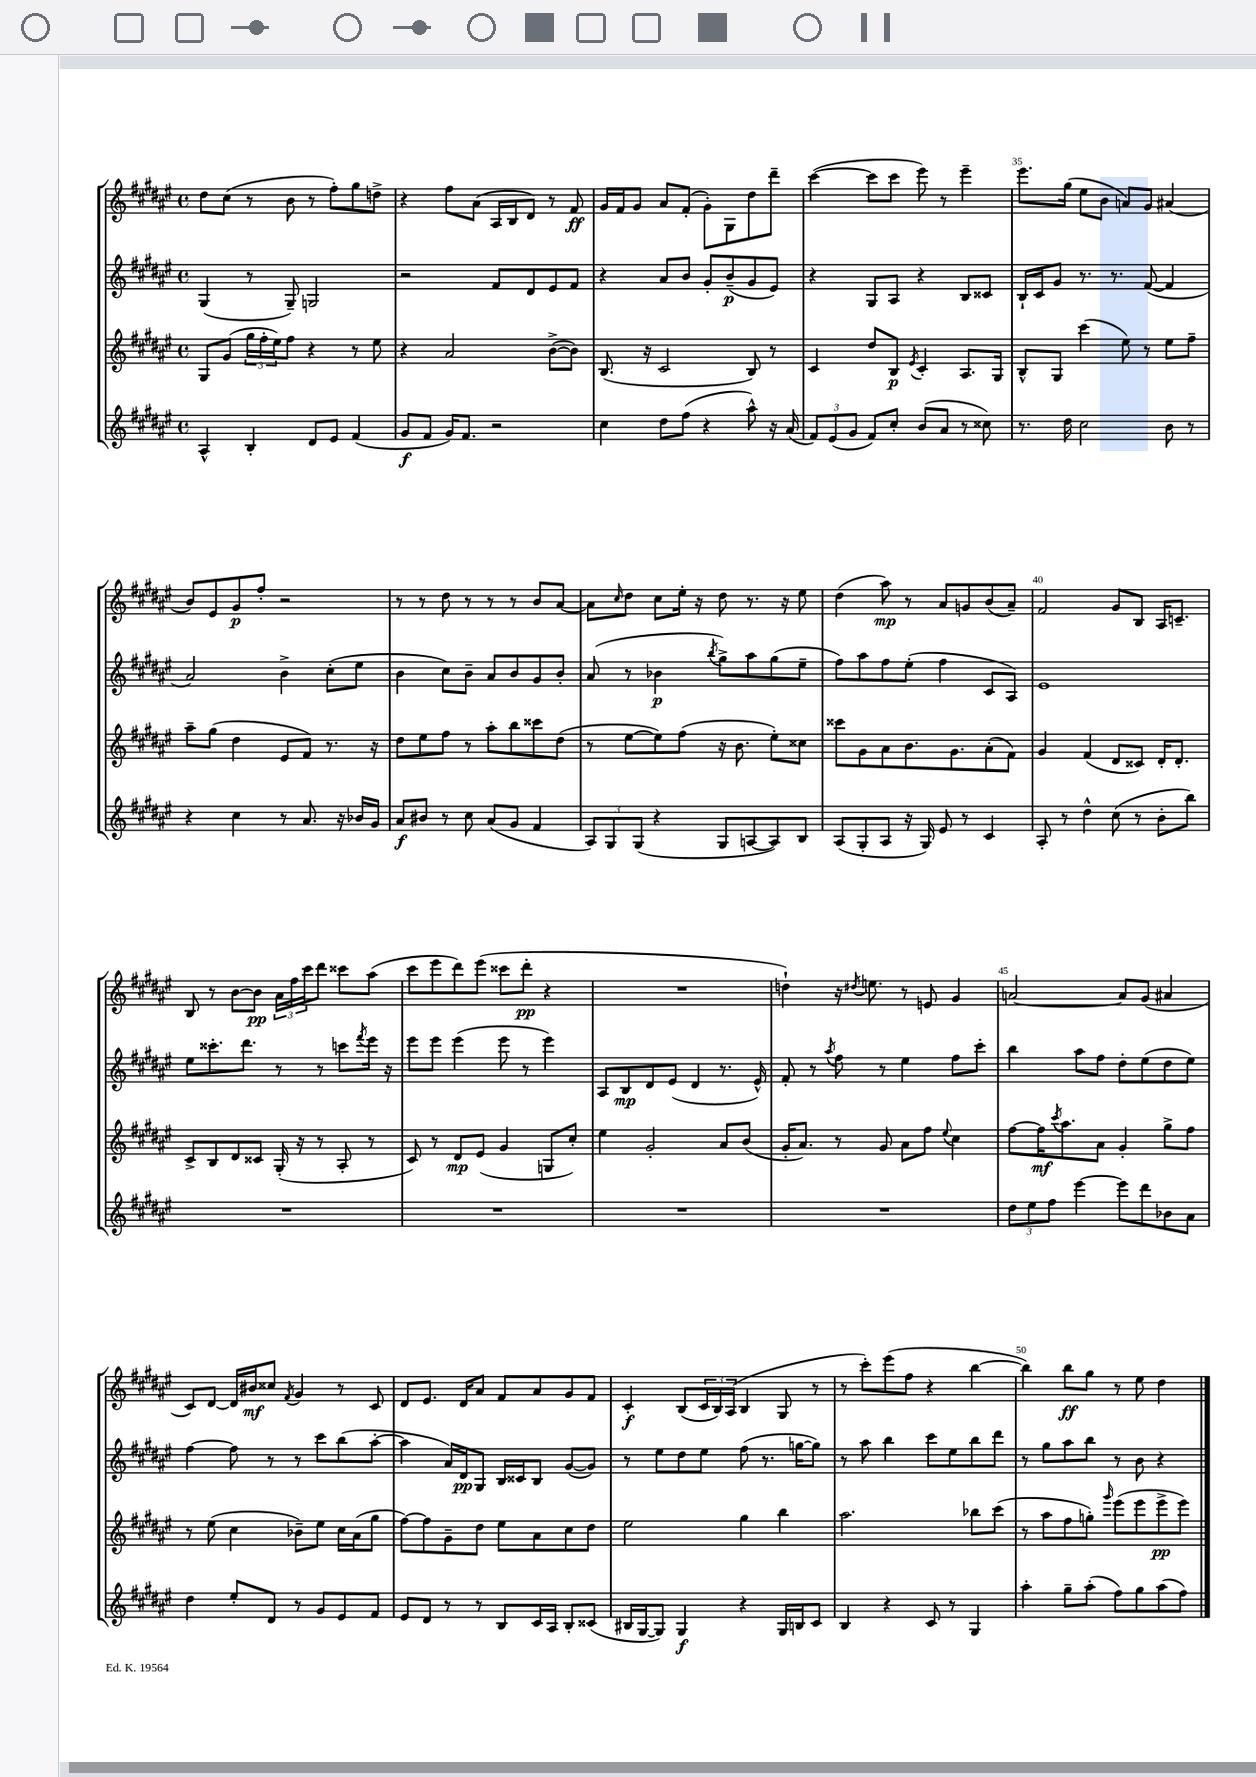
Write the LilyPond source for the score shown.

<<
\new StaffGroup <<
\new Staff = "s0" {
    \clef treble \key fis \major \defaultTimeSignature \time 4/4
    dis''8 cis''8( r8 b'8 r8 fis''8-.) gis''8 d''8-> |
    r4 fis''8 ais'8( ais16 b16 dis'8) r8 fis'8\ff |
    gis'16 fis'16 gis'8 ais'8 fis'8-.( gis'8-.) gis8 dis''8 dis'''8-- |
    cis'''4~( cis'''8 cis'''8 eis'''8) r8 eis'''4-- |
    eis'''8. gis''16( eis''8 b'8 a'8) gis'8 ais'4( |
    b'8) eis'8 gis'8\p fis''8-. r2 |
    r8 r8 dis''8 r8 r8 r8 b'8 ais'8~ |
    ais'8 \grace { cis''16 } dis''8 cis''8 eis''16-. r16 dis''8 r8. r16 eis''8 |
    dis''4( ais''8\mp) r8 ais'8 g'8 b'8( ais'8--) |
    fis'2 gis'8 b8 ais16 c'8.-- |
    b8 r8 b'8~ b'8\pp \tuplet 3/2 { ais'16 fis''16 cis'''16 } dis'''8 cisis'''8 ais''8( |
    cis'''8 eis'''8 dis'''8) eis'''8( cisis'''8 dis'''8-.\pp r4 |
    R1 |
    d''4-!) r16 \acciaccatura { dis''8 } e''8. r8 e'8 gis'4 |
    a'2~ a'8 gis'8( ais'4 |
    cis'8) dis'8~ dis'16 bis'16\mf cisis''8 \acciaccatura { fis'8 } gis'4 r8 cis'8 |
    dis'8 eis'8. dis'16 ais'8 fis'8 ais'8 gis'8 fis'8 |
    cis'4-.\f b8( \tuplet 3/2 { cis'16 b16) ais16( } b4 gis8 r8 |
    r8 cis'''8-.) eis'''8( fis''8 r4 b''4~ |
    b''4) b''8\ff gis''8 r8 eis''8 dis''4 \bar "|." |
}
\new Staff = "s1" {
    \clef treble \key fis \major \defaultTimeSignature \time 4/4
    gis4( r8 gis8--) g2 |
    r2 fis'8 dis'8 eis'8 fis'8 |
    r4 ais'8 b'8 gis'8-. b'8--\p( gis'8 eis'8) |
    r4 gis8 ais8 r4 b8 cisis'8 |
    b16-! cis'16 gis'8 r8. r8. fis'8~( fis'4 |
    ais'2) b'4-> cis''8-.( eis''8 |
    b'4 cis''8) b'8-- ais'8 b'8 gis'8 b'8-. |
    ais'8( r8 bes'4\p \acciaccatura { b''8 } gis''8->) ais''8 gis''8( eis''8-- |
    fis''8) ais''8 fis''8 eis''8-.( fis''4 cis'8 ais8) |
    eis'1 |
    eis''8 cisis'''8.-. dis'''8. r8 r8 c'''8 \acciaccatura { fis'''8 } eis'''16 r16 |
    eis'''8 eis'''8 eis'''4( eis'''8 r8 eis'''4) |
    ais8 b8\mp dis'8 eis'8( dis'4 r8. eis'16-^) |
    fis'8-. r8 \acciaccatura { ais''8 } fis''8 r8 eis''4 fis''8 cis'''8-. |
    b''4 ais''8 fis''8 dis''8-. eis''8( dis''8 eis''8) |
    fis''4~ fis''8 r8 r8 cis'''8 b''8( ais''8~-. |
    ais''4 ais'16) dis'16\pp gis8 b16 cisis'16 b8 gis'8~( gis'8) |
    r8 eis''8 dis''8 eis''8 fis''8( r8. g''16~ g''8) |
    r8 ais''8 b''4 cis'''8 eis''8 b''8 dis'''8 |
    r8 gis''8 ais''8 b''8 r8 b'8 r4 \bar "|." |
}
\new Staff = "s2" {
    \clef treble \key fis \major \defaultTimeSignature \time 4/4
    gis8 gis'8( \tuplet 3/2 { gis''16 fis''16-. eis''16) } fis''8 r4 r8 eis''8 |
    r4 ais'2 b'8~->( b'8) |
    b8.( r16 cis'2 b8) r8 |
    cis'4 dis''8 b8\p \acciaccatura { eis'8 } cis'4-. ais8. gis16 |
    b8-^ gis8 cis'''4( eis''8) r8 eis''8 fis''8-- |
    ais''8-- gis''8( dis''4 eis'8 fis'8) r8. r16 |
    dis''8 eis''8 fis''8 r8 ais''8-. b''8 cisis'''8 dis''8( |
    r8 eis''8~ eis''8) fis''8( r16 b'8. eis''8-.) cisis''8 |
    cisis'''8 gis'8 ais'8 b'8. gis'8. ais'8-.( fis'8) |
    gis'4 fis'4( dis'8 cisis'8) dis'16-. dis'8.-. |
    cis'8-> b8 dis'8 cisis'8 gis16-.( r16 r8 ais8-. r8 |
    cis'8) r8 dis'8\mp eis'8( gis'4 g8 cis''8-.) |
    eis''4 gis'2-. ais'8 b'8( |
    gis'16-. ais'8.) r8 gis'8 ais'8 fis''8 \appoggiatura { eis''8 } cis''4 |
    fis''8~ fis''16\mf \acciaccatura { cis'''8 } ais''8. ais'8 gis'4-. gis''8-> fis''8 |
    r8 eis''8( cis''4 bes'8--) eis''8 cis''16 ais'16( gis''8 |
    fis''8~) fis''8 gis'8-- dis''8 eis''8 ais'8 cis''8 dis''8 |
    eis''2 gis''4 b''4 |
    ais''2. bes''8 cis'''8( |
    r8 ais''8 fis''8 g''8-.) \grace { gis'''16 } eis'''8( eis'''8 eis'''8->\pp eis'''8) \bar "|." |
}
\new Staff = "s3" {
    \clef treble \key fis \major \defaultTimeSignature \time 4/4
    ais4-^ b4-. dis'8 eis'8 fis'4( |
    gis'8\f fis'8 gis'16) fis'8. r2 |
    cis''4 dis''8 fis''8( r4 ais''8-^) r16 ais'16( |
    \tuplet 3/2 { fis'8) eis'8( gis'8 } fis'8) cis''8-. b'8( ais'8 r8 cisis''8) |
    r8. dis''16 cis''2 b'8 r8 |
    r4 cis''4 r8 ais'8. r16 bes'16 gis'16 |
    ais'8\f bis'8 r8 cis''8 ais'8( gis'8 fis'4 |
    \tuplet 3/2 { ais8) gis8 gis8( } r4 gis8 a8~ a8) b8 |
    ais8( gis8-. ais8 r16 gis16) eis'8 r8 cis'4 |
    ais8-. r8 dis''4-^ cis''8( r8 b'8-. b''8) |
    R1 |
    R1 |
    R1 |
    R1 |
    \tuplet 3/2 { dis''8 eis''8 fis''8 } eis'''4~ eis'''8 dis'''8 bes'8 ais'8 |
    dis''4 eis''8-. dis'8 r8 gis'8 eis'8 fis'8 |
    eis'8 dis'8 r8 r8 b8 cis'16 ais16 b8-. cisis'8( |
    bis16 gis16~ gis8) gis4\f r4 gis16 b16 cis'8 |
    b4 r4 cis'8 r8 gis4 |
    ais''4-. gis''8-- ais''8-.( fis''8) gis''8 ais''8( fis''8) \bar "|." |
}
>>
>>
\layout { \context { \Score currentBarNumber = #31 \override BarNumber.break-visibility = ##(#f #t #t) barNumberVisibility = #(every-nth-bar-number-visible 5) } }
